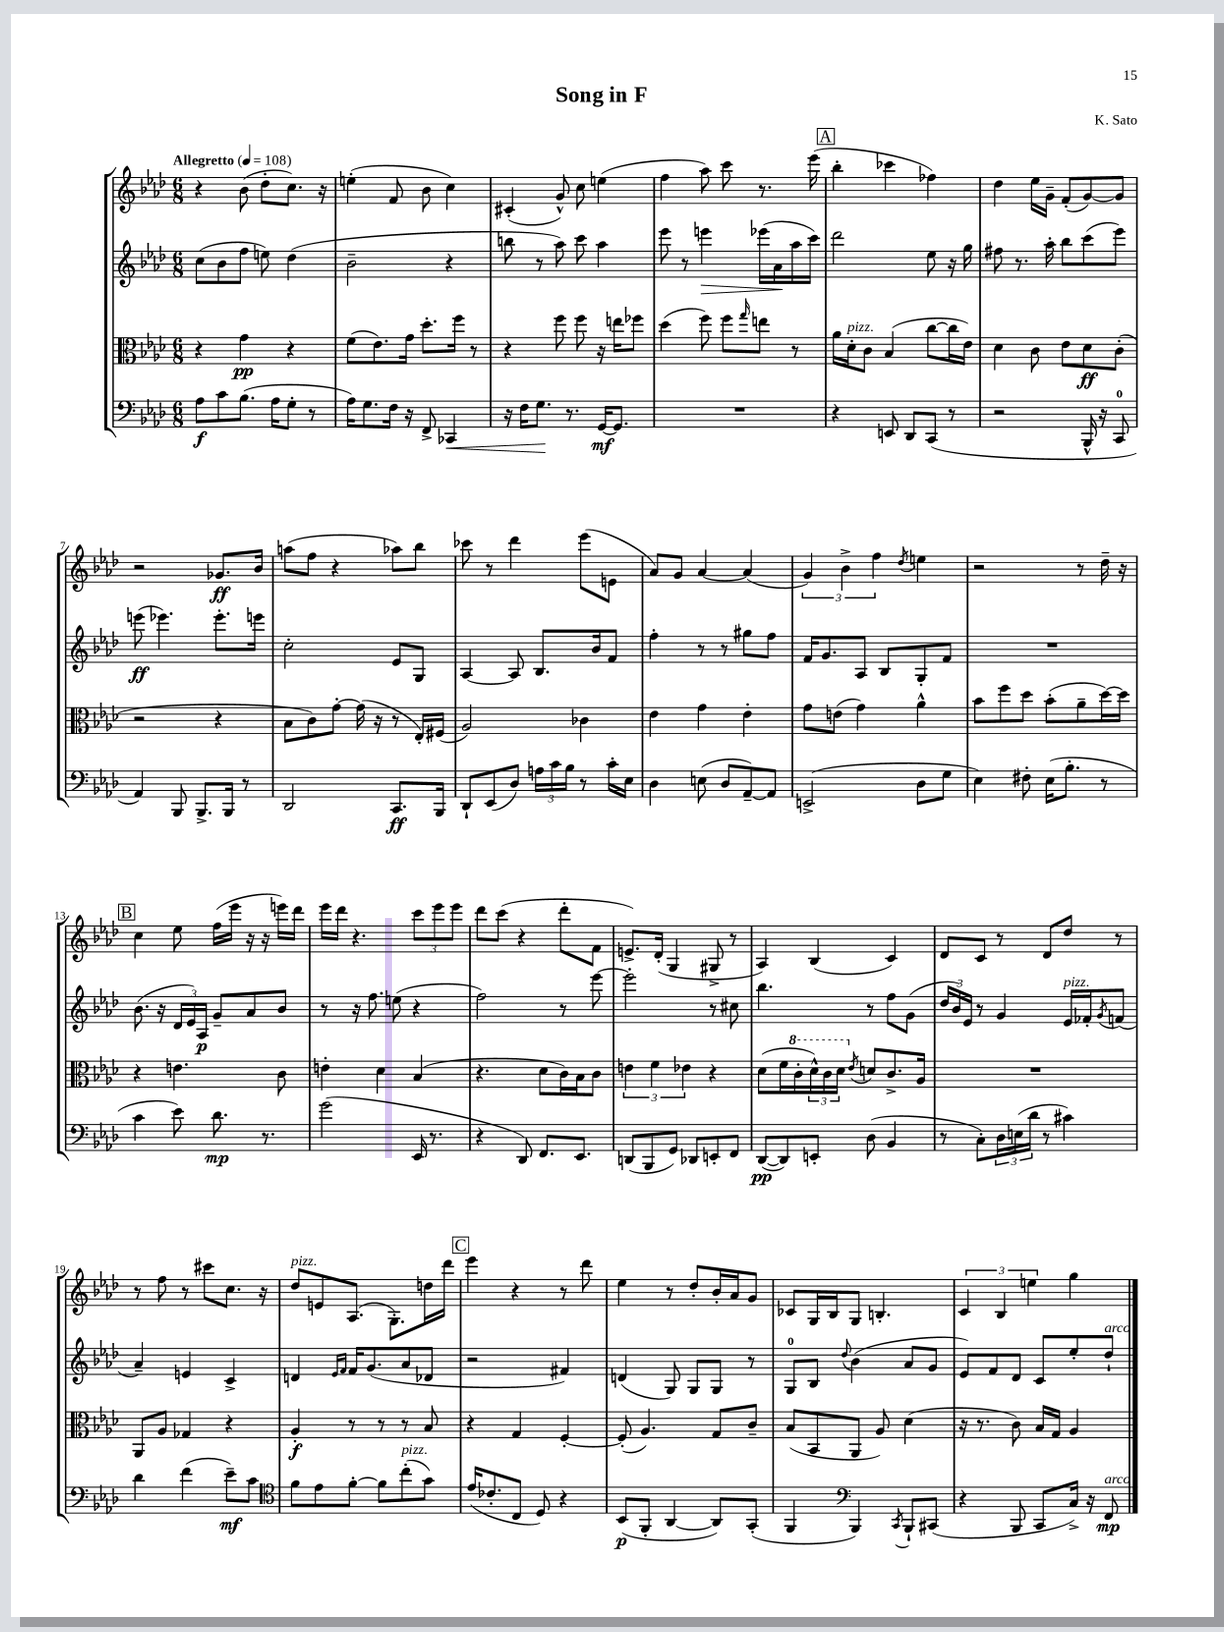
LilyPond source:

\header { title = "Song in F" composer = "K. Sato" }
<<
\new StaffGroup <<
\new Staff = "s0" {
    \clef treble \key aes \major \numericTimeSignature \time 6/8 \tempo "Allegretto" 4 = 108
    r4 bes'8( des''8-. c''8.) r16 |
    e''4-.( f'8 bes'8 c''4) |
    cis'4-.( g'8-^) c''8 e''4( |
    f''4 aes''8) c'''8 r8. ees'''16( |
    \mark \markup { \box "A" } bes''4-. ces'''4 fes''4) |
    des''4 ees''16 g'16-- f'8-.( g'8~) g'8 |
    r2 ges'8.\ff bes'16 |
    a''8( f''8 r4 aes''8) bes''8 |
    ces'''8 r8 des'''4 ees'''8( e'8 |
    aes'8) g'8 aes'4~ aes'4( |
    \tuplet 3/2 { g'4) bes'4-> f''4 } \acciaccatura { des''8 } e''4 |
    r2 r8 des''16-- r16 |
    \mark \markup { \box "B" } c''4 ees''8 f''16( ees'''16 r16 r16 e'''16) des'''16 |
    ees'''16 des'''16 r4. \tuplet 3/2 { c'''8 ees'''8 ees'''8 } |
    des'''8 c'''8( r4 des'''8-. f'8 |
    e'8.->) des'16-.( g4 gis8-> r8 |
    aes4) bes4( c'4) |
    des'8 c'8 r8 des'8 des''8 r8 |
    r8 f''8 r8 cis'''8 c''8. r16 |
    des''8^\markup { \italic "pizz." } e'8 aes8.( g8.-.) d''16 des'''16 |
    \mark \markup { \box "C" } ees'''4 r4 r8 des'''8 |
    ees''4 r8 des''8-. bes'16-. aes'16 g'8 |
    ces'8 g16 bes16 g8 b4.-. |
    \tuplet 3/2 { c'4 bes4 e''4 } g''4 \bar "|." |
}
\new Staff = "s1" {
    \clef treble \key aes \major \numericTimeSignature \time 6/8
    c''8( bes'8 f''8 e''8) des''4( |
    bes'2-- r4 |
    b''8 r8 aes''8) c'''8 aes''4 |
    ees'''8 r8 e'''4\> ees'''16( aes'16\! aes''16 c'''16) |
    \mark \markup { \box "A" } des'''2 ees''8 r16 g''16 |
    fis''8 r8. aes''16-. bes''8 c'''8( ees'''8) |
    e'''8\ff( ees'''4.) ees'''8.-. e'''16 |
    c''2-. ees'8 g8 |
    aes4~ aes8 bes8. bes'16 f'8 |
    f''4-. r8 r8 gis''8 f''8 |
    f'16 g'8. aes8 bes8 g8-. f'8 |
    R2. |
    \mark \markup { \box "B" } bes'8.( r16 \tuplet 3/2 { des'16 ees'16) aes16\p } g'8-- aes'8 bes'8 |
    r8 r16 f''8. e''8( r4 |
    f''2) r8 ees'''8~ |
    ees'''2-. r8 cis''8 |
    bes''4. r8 f''8 g'8( |
    \tuplet 3/2 { des''16 bes'16) ees'16 } r8 g'4 ees'16^\markup { \italic "pizz." } fes'16-. \acciaccatura { g'8 } f'8( |
    aes'4--) e'4 c'4-> |
    d'4 \grace { ees'16 f'16 } f'16 g'8.( aes'8 des'8 |
    \mark \markup { \box "C" } r2 fis'4) |
    d'4( g8) g8 g8 r8 |
    g8-0 bes8 \appoggiatura { des''8 } bes'4( aes'8 g'8 |
    ees'8) f'8 des'8 c'8 ees''8-. des''8-!^\markup { \italic "arco" } \bar "|." |
}
\new Staff = "s2" {
    \clef alto \key aes \major \numericTimeSignature \time 6/8
    r4 g'4\pp r4 |
    f'8( ees'8.) g'16 des''8.-. f''16 r8 |
    r4 f''8 f''8 r16 e''16 fes''8 |
    des''4( f''8) f''8 \grace { g''16 } e''8 r8 |
    \mark \markup { \box "A" } aes'16 des'16-.^\markup { \italic "pizz." } c'8 bes4( c''8~ c''16 ees'16) |
    des'4 c'8 ees'8 des'8\ff c'8-.( |
    r2 r4 |
    bes8 c'8) g'8~-. g'16( r16 r8 ees16-.) fis16( |
    aes2) ces'4 |
    ees'4 g'4 ees'4-. |
    g'8 e'8( g'4) aes'4-^ |
    bes'8 f''8 des''8 bes'8-.( aes'8-- des''16~) des''16 |
    \mark \markup { \box "B" } r4 e'4. c'8 |
    e'4-. des'4 bes4( |
    r4. des'8 c'16) bes16 c'8 |
    \tuplet 3/2 { e'4 f'4 ees'4 } r4 |
    des'8( f'16 \ottava #1 c''16-. \tuplet 3/2 { des''16-^) c''16 des''16 \ottava #0 } \acciaccatura { ees'8 } d'8 c'8.-> aes16 |
    R2. |
    aes,8 aes8 ges4 r4 |
    aes4-.\f r8 r8 r8 bes8 |
    \mark \markup { \box "C" } r4 g4 f4~-. |
    f8-.( aes4.) g8 c'8-- |
    bes8( bes,8 aes,8 aes8) des'4( |
    r16 r8. c'8) bes16 g16 aes4 \bar "|." |
}
\new Staff = "s3" {
    \clef bass \key aes \major \numericTimeSignature \time 6/8
    aes8\f c'8 bes8.( aes16 g8-. r8 |
    aes16) g8. f16 r16 f,8-> ces,4\< |
    r16 f16 g8.\! r8. g,16~\mf g,8. |
    R2. |
    \mark \markup { \box "A" } r4 e,8 des,8 c,8( r8 |
    r2 bes,,16-^ r16 c,8-0 |
    aes,4) bes,,8 bes,,8.-> bes,,16 r8 |
    des,2 c,8.\ff bes,,16 |
    des,8-! ees,8( des8) \tuplet 3/2 { a16 c'16 bes16 } r8 c'16-. ees16 |
    des4 e8( des8 aes,8~--) aes,8 |
    e,2->( des8 g8 |
    ees4) fis8-. ees16( bes8.-. r8 |
    \mark \markup { \box "B" } c'4 ees'8) des'8.\mp r8. |
    g'2( ees,16 r8. |
    r4 des,8) f,8. ees,8. |
    d,8( bes,,8 g,8) des,8 e,8-. f,8 |
    des,8~\pp( des,8) e,8-. des8( bes,4 |
    r8 c8-.) \tuplet 3/2 { des16 e16( des'16 } r8 cis'4) |
    des'4 f'4( ees'8--\mf) c'8 |
    \clef tenor f'8 ees'8 f'8~-. f'8 c''8-.^\markup { \italic "pizz." }( g'8) |
    \mark \markup { \box "C" } ees'16( ces'8.-. c8 des8) r4 |
    bes,8\p( f,8-. aes,4~ aes,8) g,8-.( |
    f,4 \clef bass bes,,4) \acciaccatura { c,8 } bes,,8-! cis,8( |
    r4 bes,,8 c,8 c16->) r16 f,8\mp^\markup { \italic "arco" } \bar "|." |
}
>>
>>
